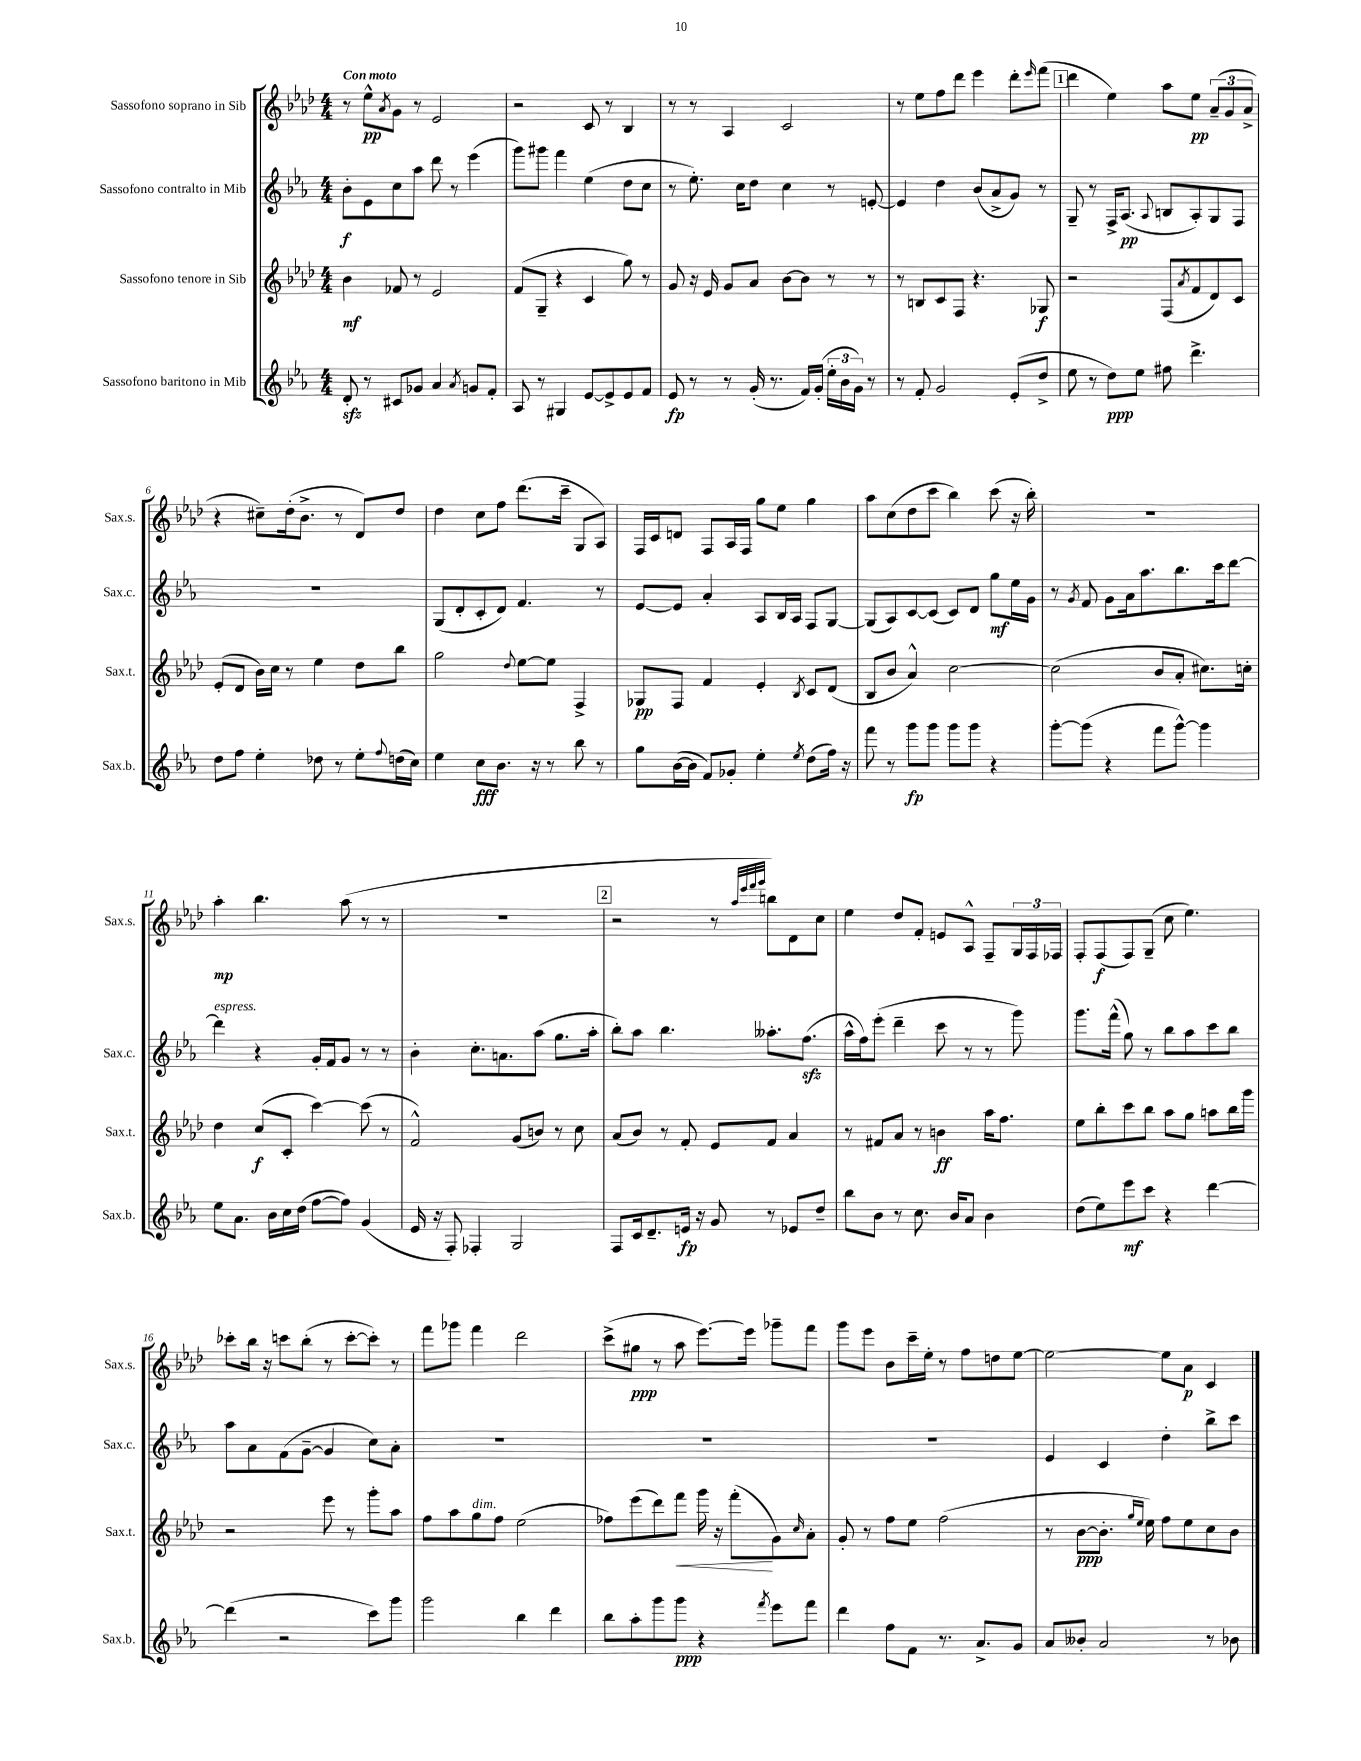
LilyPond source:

<<
\new StaffGroup <<
\new Staff = "s0" \with { instrumentName = "Sassofono soprano in Sib" shortInstrumentName = "Sax.s." } {
    \clef treble \key aes \major \numericTimeSignature \time 4/4 \tempo "Con moto"
    r8 ees''8-^\pp \acciaccatura { aes'8 } g'8 r8 ees'2 |
    r2 c'8 r8 bes4 |
    r8 r8 aes4 c'2 |
    r8 ees''8 f''8 des'''8 ees'''4 des'''8-. \grace { ees'''16 } f'''8( |
    \mark \markup { \box "1" } des'''4 ees''4) aes''8 ees''8\pp \tuplet 3/2 { aes'8--( g'8 aes'8-> } |
    r4 cis''8--) des''16-.( bes'8.-> r8 des'8) des''8 |
    des''4 c''8 f''8 des'''8.( c'''16-- g8 aes8) |
    f16 c'16 d'8 f8 aes16 f16 g''8 ees''8 g''4 |
    aes''8 c''8( des''8 c'''8 bes''4) c'''8( r16 bes''16-.) |
    R1 |
    aes''4-.\mp bes''4. aes''8( r8 r8 |
    R1 |
    \mark \markup { \box "2" } r2 r8 \grace { aes''32 ees'''32 f'''32 g'''32 } b''8) des'8 c''8 |
    ees''4 des''8 f'8-. e'8 aes8-^ f8-- \tuplet 3/2 { g16 f16 fes16 } |
    f8-. f8\f( f8) g8--( c''8 ees''4.) |
    ces'''8-. bes''16 r16 c'''8 bes''8-.( r8 c'''8~-. c'''8-.) r8 |
    f'''8 ges'''8 f'''4 des'''2 |
    c'''8->( gis''8\ppp r8 aes''8 ees'''8.~) ees'''16 ges'''8-- f'''8 |
    g'''8 ees'''8 bes'8 c'''16-- ees''16-. r8 f''8 d''8 ees''8~ |
    ees''2~ ees''8 aes'8\p c'4 \bar "|." |
}
\new Staff = "s1" \with { instrumentName = "Sassofono contralto in Mib" shortInstrumentName = "Sax.c." } {
    \clef treble \key ees \major \numericTimeSignature \time 4/4
    bes'8-.\f ees'8 c''8 aes''8 d'''8 r8 ees'''4( |
    g'''8) gis'''8 f'''4 ees''4( d''8 c''8 |
    r8 ees''8.-.) c''16 d''8 c''4 r8 e'8~-. |
    e'4 d''4 bes'8( aes'8-> g'8) r8 |
    \mark \markup { \box "1" } g8-- r8 f16-> aes8.\pp( \appoggiatura { aes8 } b8 aes8-.) g8 f8 |
    R1 |
    g8( d'8-. c'8-. d'8) f'4. r8 |
    ees'8~ ees'8 aes'4-. aes8 bes16 aes16 f8 g8~ |
    g8( aes8) c'8~ c'8( c'8) d'8 g''8\mf ees''16 g'16 |
    r8 \acciaccatura { g'8 } f'8 g'8 aes'16 aes''8. bes''8. c'''16 d'''8~ |
    d'''4^\markup { \italic "espress." } r4 g'16-. f'16 g'8 r8 r8 |
    bes'4-. c''8.-. a'8. aes''8( g''8. aes''16-. |
    \mark \markup { \box "2" } bes''8-.) aes''8 bes''4. aeses''8.-. f''8.\sfz( |
    aes''16-^ f''16) ees'''8-.( d'''4-- c'''8 r8 r8 g'''8) |
    g'''8. f'''16-^( g''8) r8 bes''8 aes''8 c'''8 bes''8 |
    aes''8 aes'8 f'8( g'8~-- g'4 c''8) aes'8-. |
    R1 |
    R1 |
    R1 |
    ees'4 c'4 d''4-. bes''8-> c'''8 \bar "|." |
}
\new Staff = "s2" \with { instrumentName = "Sassofono tenore in Sib" shortInstrumentName = "Sax.t." } {
    \clef treble \key aes \major \numericTimeSignature \time 4/4
    bes'4\mf fes'8 r8 ees'2 |
    f'8( g8-- r4 c'4 g''8) r8 |
    g'8 r16 ees'16 g'8 aes'8 bes'8~ bes'8 r8 r8 |
    r8 b8 c'8 f8 r4. ges8\f |
    \mark \markup { \box "1" } r2 f8( \acciaccatura { aes'8 } f'8 des'8) c'8 |
    ees'8-.( des'8 bes'16) c''16 r8 ees''4 des''8 bes''8 |
    g''2 \appoggiatura { des''8 } ees''8~ ees''8 f4-> |
    ges8\pp f8 f'4 ees'4-. \acciaccatura { bes8 } c'8 des'8( |
    bes8 bes'8 aes'4-^) c''2~ |
    c''2( bes'8 aes'8-. cis''8.) c''16-. |
    des''4 c''8\f( c'8-. c'''4~) c'''8( r8 |
    f'2-^) g'8( b'8) r8 c''8 |
    \mark \markup { \box "2" } aes'8( bes'8) r8 f'8-. ees'8 f'8 aes'4 |
    r8 fis'8 aes'8 r8 b'4\ff aes''16 f''8. |
    ees''8 bes''8-. c'''8 bes''8 aes''8 g''8 a''8 bes''16 g'''16 |
    r2 ees'''8 r8 g'''8-. aes''8 |
    f''8 aes''8 g''8^\markup { \italic "dim." } f''8 ees''2( |
    fes''8) ees'''8( des'''8) f'''8\< g'''16 r16 f'''8-.\!( g'8) \grace { c''16 } aes'8-. |
    g'8-. r8 f''8 ees''8 f''2( |
    r8 bes'8~\ppp bes'8.-. \grace { g''16 ees''16 } ees''16) f''8 ees''8 c''8 bes'8 \bar "|." |
}
\new Staff = "s3" \with { instrumentName = "Sassofono baritono in Mib" shortInstrumentName = "Sax.b." } {
    \clef treble \key ees \major \numericTimeSignature \time 4/4
    d'8-.\sfz r8 cis'8 ges'8 aes'4 \acciaccatura { aes'8 } g'8 f'8-. |
    aes8 r8 gis4 ees'8~ ees'8-> ees'8 f'8 |
    ees'8\fp r8 r8 g'16-.( r8. f'16) g'16-.( \tuplet 3/2 { ees''16-. bes'16 g'16) } r8 |
    r8 f'8-. g'2 ees'8-.( d''8-> |
    \mark \markup { \box "1" } ees''8 r8 d''8\ppp) ees''8 fis''8 d'''4.-> |
    d''8 f''8 ees''4-. des''8 r8 ees''8-. \appoggiatura { f''8 } d''16( c''16) |
    ees''4 c''8\fff bes'8. r16 r8 bes''8 r8 |
    g''8 bes'16~( bes'16 f'8) ges'8-. ees''4-. \acciaccatura { ees''8 } d''8( f''16) r16 |
    f'''8 r8 g'''8\fp g'''8 g'''8 g'''8 r4 |
    g'''8~-. g'''8( r4 f'''8 g'''8~-^) g'''4 |
    ees''8 aes'8. bes'16 c''16 d''16( f''8~ f''8) g'4( |
    ees'16 r16 f8-.) fes4-. g2 |
    \mark \markup { \box "2" } f8 c'16 d'8.-- e'16\fp r16 g'8 r8 ees'8 d''8-- |
    bes''8 bes'8 r8 c''8. bes'16 aes'8 bes'4 |
    d''8( ees''8) ees'''8\mf c'''8 r4 d'''4~ |
    d'''4( r2 c'''8) g'''8 |
    g'''2 bes''4 d'''4 |
    bes''8 aes''8-. g'''8 g'''8\ppp r4 \acciaccatura { f'''8 } ees'''8 f'''8 |
    d'''4 f''8 f'8 r8. aes'8.-> g'8 |
    aes'8 beses'8-. aes'2 r8 bes'8 \bar "|." |
}
>>
>>
